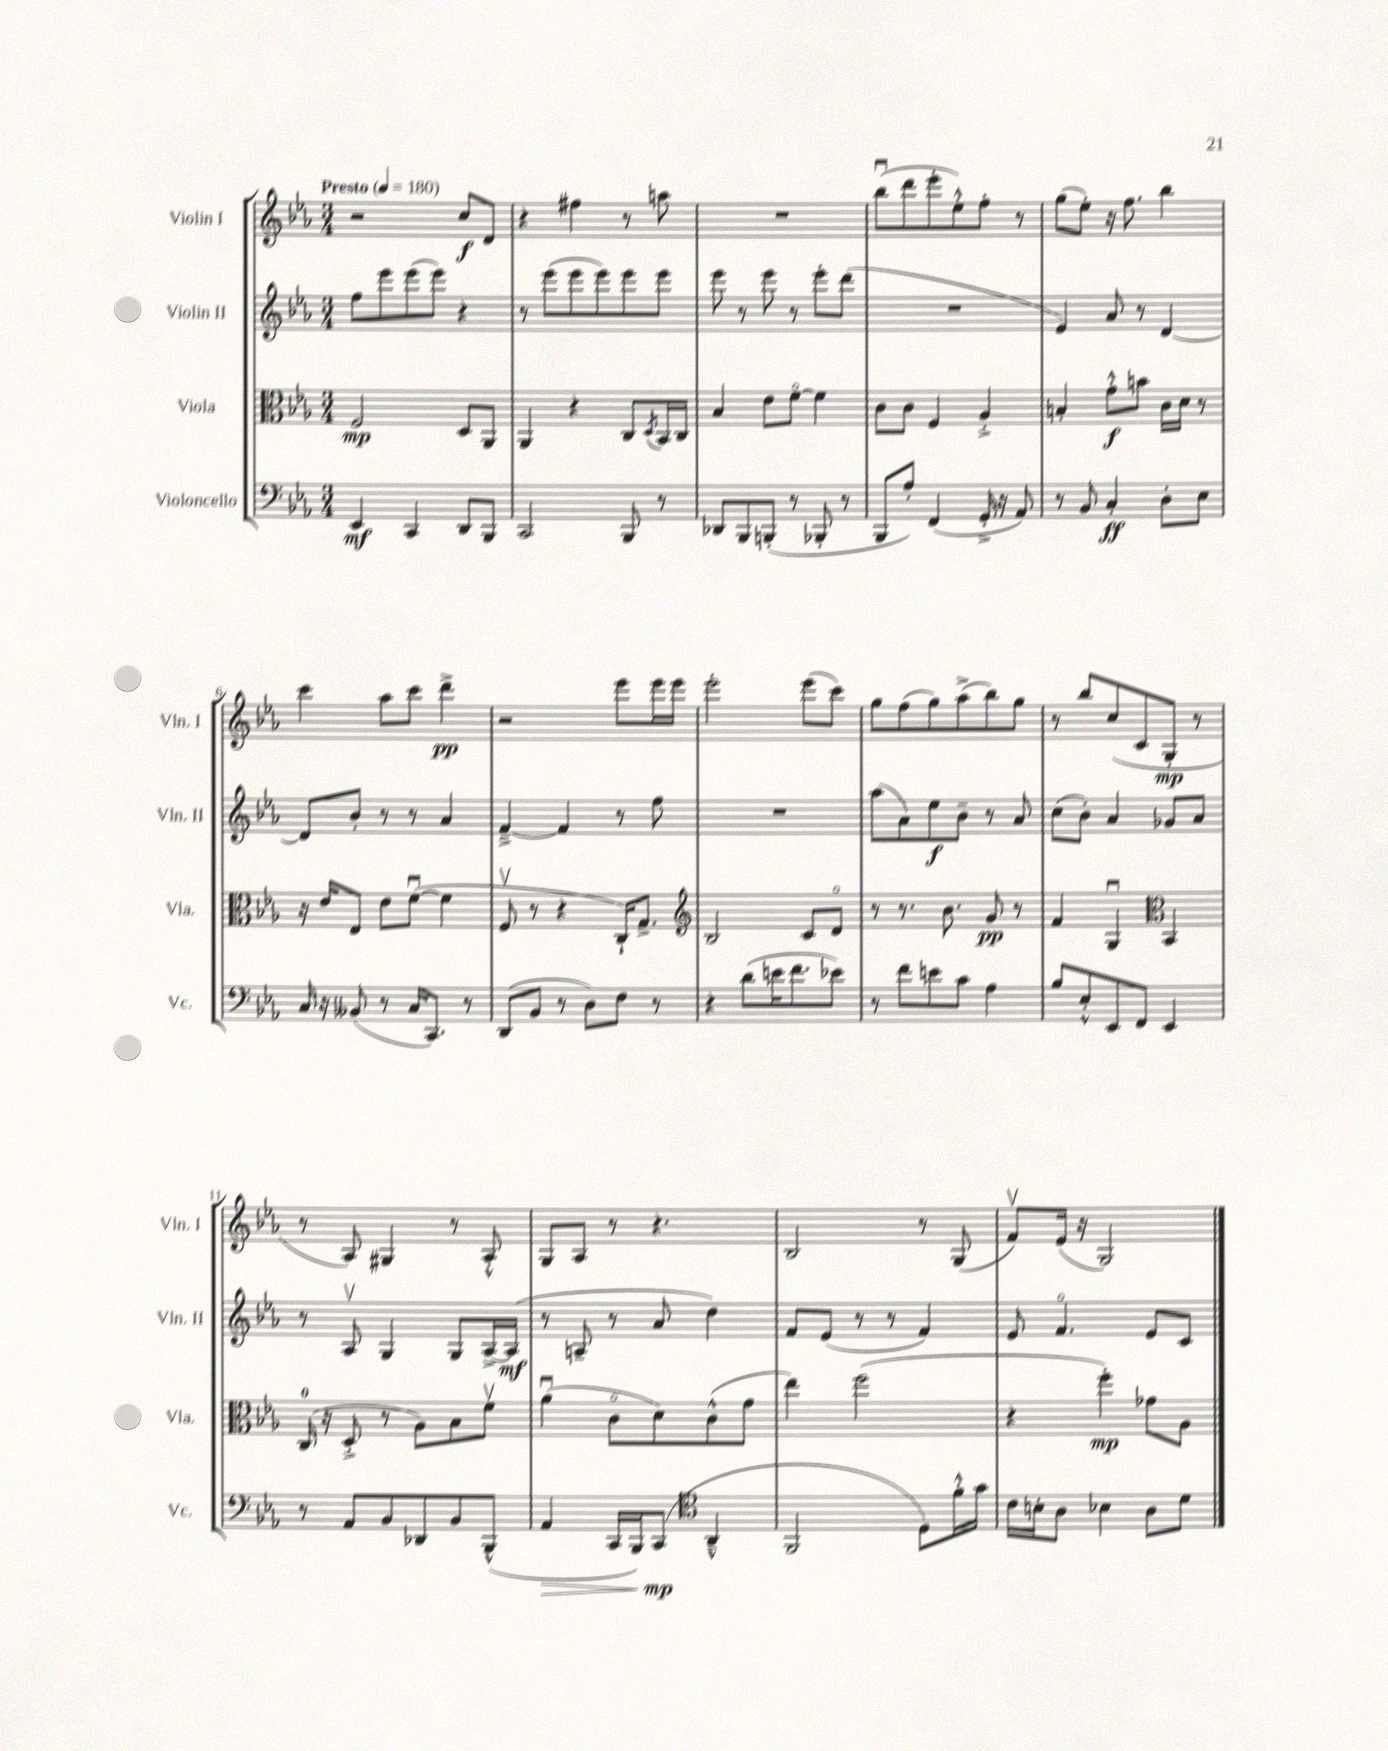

**kern	**dynam	**kern	**dynam	**kern	**dynam	**kern	**dynam
*part4	*part4	*part3	*part3	*part2	*part2	*part1	*part1
*staff4	*staff4	*staff3	*staff3	*staff2	*staff2	*staff1	*staff1
*I"Violoncello	*	*I"Viola	*	*I"Violin II	*	*I"Violin I	*
*I'Vc.	*	*I'Vla.	*	*I'Vln. II	*	*I'Vln. I	*
*clefF4	*	*clefC3	*	*clefG2	*	*clefG2	*
*k[b-e-a-]	*	*k[b-e-a-]	*	*k[b-e-a-]	*	*k[b-e-a-]	*
*M3/4	*	*M3/4	*	*M3/4	*	*M3/4	*
*MM180	*	*MM180	*	*MM180	*	*MM180	*
=1	=1	=1	=1	=1	=1	=1	=1
!	!	!	!	!	!	!LO:TX:a:B:t=Presto	!
4EE-/	mf	2F/	mp	8ff\L	.	2r	.
.	.	.	.	8eee-\	.	.	.
4CC/	.	.	.	(8eee-\	.	.	.
.	.	.	.	8eee-\J)	.	.	.
8DD/L	.	8D/L	.	4r	.	8cc/L	f
8BBB-/J	.	8AA-/J	.	.	.	8d/J	.
=2	=2	=2	=2	=2	=2	=2	=2
2CC/	.	4AA-/	.	8r	.	4r	.
.	.	.	.	(8eee-\L	.	.	.
.	.	4r	.	8eee-\	.	4ff#X\	.
.	.	.	.	8eee-\)	.	.	.
8BBB-/	.	8C/L	.	8eee-\	.	8r	.
.	.	8qD/	.	.	.	.	.
8r	.	16BB-/L	.	8eee-\J	.	8aan\	.
.	.	16C/JJ	.	.	.	.	.
=3	=3	=3	=3	=3	=3	=3	=3
8DD-X/L	.	4B-/	.	8eee-\	.	2.r	.
8BBB-/	.	.	.	8r	.	.	.
(8BBBn'/J	.	8e-\L	.	8eee-\	.	.	.
8r	.	[8f\J	.	8r	.	.	.
8BBB-X'/	.	4f\]	.	8eee-'\L	.	.	.
8r	.	.	.	(8ddd\J	.	.	.
=4	=4	=4	=4	=4	=4	=4	=4
8BBB-/L	.	8c\L	.	2.r	.	(8bb-u\L	.
8A-'/J)	.	8c\J	.	.	.	8ddd\	.
(4FF/	.	4F/	.	.	.	8eee-'\	.
.	.	.	.	.	.	8ee-'^^\)	.
16GG'^/	.	4A-'^/	.	.	.	8ff'\J	.
16r	.	.	.	.	.	.	.
8AA-/)	.	.	.	.	.	8r	.
=5	=5	=5	=5	=5	=5	=5	=5
8r	.	4Bn'/	.	4e-/)	.	(8gg\L	.
8BB-/	.	.	.	.	.	8ee-'\J)	.
4C'/	ff	8g'^^\L	f	8a-/	.	16r	.
.	.	.	.	.	.	8.ff\	.
.	.	8bn\J	.	8r	.	.	.
8D'\L	.	16c\LL	.	[4d/	.	4bb-\	.
.	.	16d\JJ	.	.	.	.	.
8E-\J	.	8r	.	.	.	.	.
!!LO:LB:g=z
=6	=6	=6	=6	=6	=6	=6	=6
16C/	.	16r	.	8d/L]	.	4ccc\	.
16r	.	16e-/KL	.	.	.	.	.
(8BB--X/	.	8E-/J	.	8b-'/J	.	.	.
8r	.	8e-\L	.	8r	.	8aa-\L	.
16C/KL	.	([8fu\J	.	8r	.	8ccc\J	.
8.CC/J)	.	.	.	.	.	.	.
.	.	4f\]	.	4a-/	.	4ddd^\	pp
8r	.	.	.	.	.	.	.
=7	=7	=7	=7	=7	=7	=7	=7
(8DD/L	.	8Fv/	.	[4f~^/	.	2r	.
8BB-/J	.	8r	.	.	.	.	.
8r	.	4r	.	4f/]	.	.	.
8D\L)	.	.	.	.	.	.	.
8F\J	.	16C`/KL)	.	8r	.	8eee-\L	.
.	.	8.G^/J	.	.	.	.	.
8r	.	.	.	8ff\	.	16eee-\L	.
.	.	.	.	.	.	16eee-\JJ	.
=8	=8	=8	=8	=8	=8	=8	=8
*	*	*clefG2	*	*	*	*	*
4r	.	2B-/	.	2.r	.	2eee-'\	.
(8d\L	.	.	.	.	.	.	.
16en\K	.	.	.	.	.	.	.
8.f\	.	.	.	.	.	.	.
.	.	8c/L	.	.	.	(8eee-\L	.
8e-X\J)	.	8d/J	.	.	.	8ccc\J)	.
=9	=9	=9	=9	=9	=9	=9	=9
8r	.	8r	.	(8aa-\L	.	8gg\L	.
8f\L	.	8.r	.	8a-\)	.	(8ff\	.
8en\	.	.	.	8ee-\	f	8gg\)	.
.	.	8.b-\	.	.	.	.	.
8c\J	.	.	.	8b-~\J	.	(8aa-^\	.
4A-\	.	8g/	pp	8r	.	8bb-\)	.
.	.	8r	.	8a-/	.	8gg\J	.
=10	=10	=10	=10	=10	=10	=10	=10
8B-/L	.	4f/	.	(8cc\L	.	8r	.
8E-'^^/	.	.	.	8b-'\J)	.	8bb-/L	.
8EE-/	.	4Gu/	.	4a-/	.	(8cc/	.
8FF/J	.	.	.	.	.	8c/	.
*	*	*clefC3	*	*	*	*	*
4EE-/	.	4BB-/	.	8g-X/L	.	8G'/J	mp
.	.	.	.	8a-/J	.	8r	.
!!LO:LB:g=z
=11	=11	=11	=11	=11	=11	=11	=11
8r	.	(16C/	.	8r	.	8r	.
.	.	16r	.	.	.	.	.
8AA-/L	.	8D'^/	.	8A-v/	.	8A-/)	.
8BB-/	.	8r	.	4G/	.	4G#X/	.
8DD-X/	.	8A-\L)	.	.	.	.	.
8BB-/	.	8B-\	.	8G/L	.	8r	.
(8BBB-^^/J	.	8fv\J	.	[16A-^/L	.	8A-'^^/	.
.	.	.	.	(16A-/JJ]	mf	.	.
=12	=12	=12	=12	=12	=12	=12	=12
!	!LO:HP:b	!	!	!	!	!	!
4AA-/	>	(4a-u\	.	8r	.	8G/L	.
.	.	.	.	8An~/	.	8A-/J	.
16CC/LL	.	8c\L	.	8r	.	8r	.
16BBB-/J)	.	.	.	.	.	.	.
(8CC/J	mp	8d\)	.	8a-/	.	4.r	.
*clefC4	*	*	*	*	*	*	*
4AA-~^^/	]	(8c^^\	.	4dd\)	.	.	.
.	.	8g\J	.	.	.	.	.
=13	=13	=13	=13	=13	=13	=13	=13
2FF/	.	4ee-\)	.	8f/L	.	2B-/	.
.	.	.	.	(8e-/J	.	.	.
.	.	(2ff\	.	8r	.	.	.
.	.	.	.	8r	.	.	.
8D\L)	.	.	.	4f/)	.	8r	.
16f'^^\L	.	.	.	.	.	(8G/	.
16g\JJ	.	.	.	.	.	.	.
=14	=14	=14	=14	=14	=14	=14	=14
16c\LL	.	4r	.	8e-/	.	8fv/L)	.
16Bn'\J	.	.	.	.	.	.	.
8A-\J	.	.	.	4.f/	.	(16e-/Jk	.
.	.	.	.	.	.	16r	.
4B-X\	.	4ff'\)	mp	.	.	2G/)	.
8A-\L	.	8g-X\L	.	8e-/L	.	.	.
8d\J	.	8A-\J	.	8c/J	.	.	.
==	==	==	==	==	==	==	==
*-	*-	*-	*-	*-	*-	*-	*-
